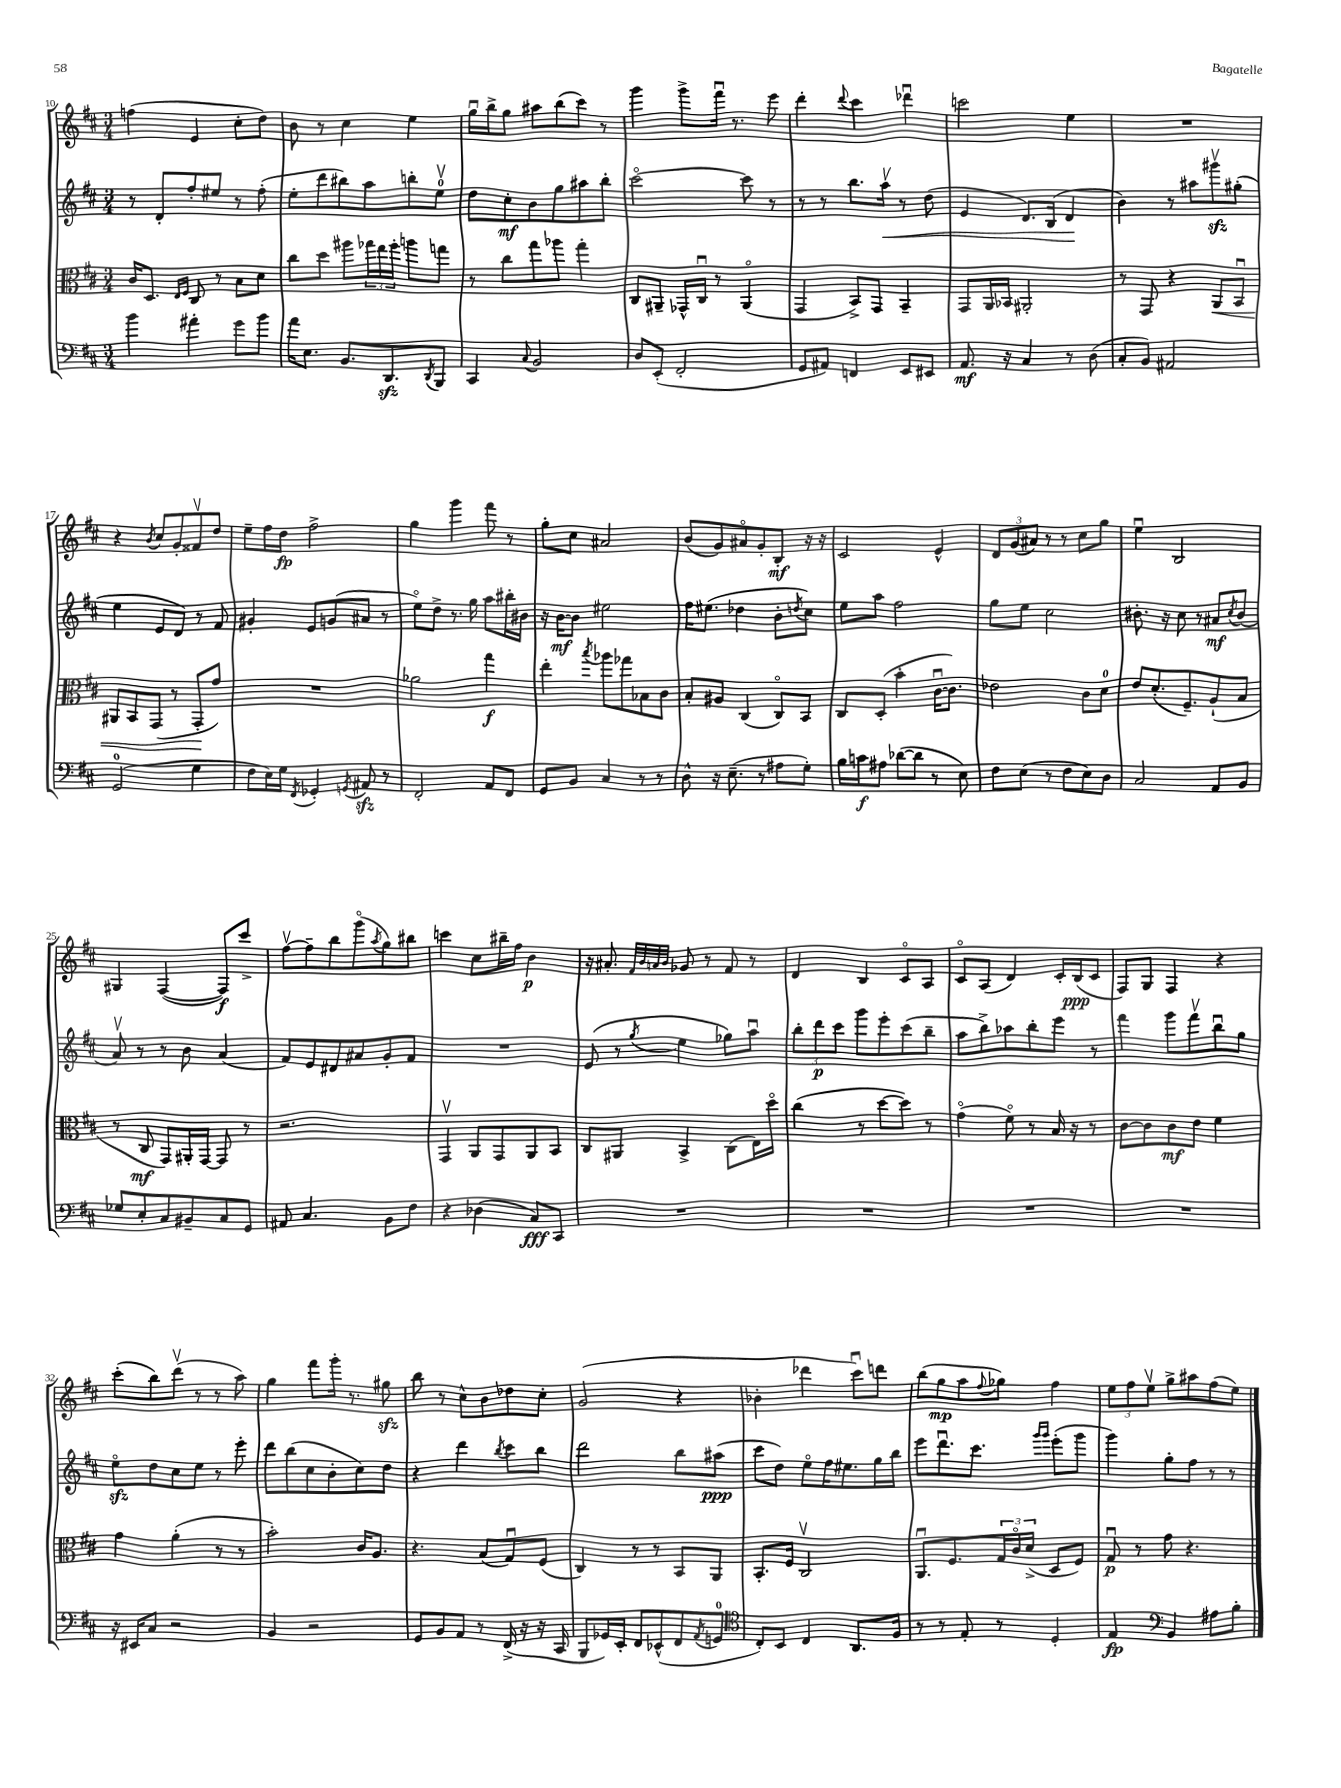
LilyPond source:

<<
\new StaffGroup <<
\new Staff = "s0" {
    \clef treble \key d \major \numericTimeSignature \time 3/4
    f''4( e'4 cis''8-. d''8) |
    b'8 r8 cis''4 e''4 |
    g''16\downbow b''16-> g''8 ais''8 b''8( cis'''8) r8 |
    g'''4 g'''8-> fis'''16\downbow r8. e'''8 |
    d'''4-. \appoggiatura { d'''8 } cis'''4 des'''4\downbow |
    c'''2 e''4 |
    R2. |
    r4 \acciaccatura { b'8 } cis''8 g'8-. fisis'8\upbow d''8 |
    e''8-- fis''16 d''16\fp fis''2-> |
    g''4 g'''4 fis'''8 r8 |
    g''8-. cis''8 ais'2 |
    b'8( g'8) ais'8\flageolet g'8-. b8-.\mf r16 r16 |
    cis'2 e'4-^ |
    \tuplet 3/2 { d'8 g'8( ais'8) } r8 r8 cis''8 g''8 |
    e''4\downbow b2 |
    gis4 fis4~( fis8\f) cis'''8-> |
    fis''8~\upbow fis''8-- b''8 g'''8\flageolet( \acciaccatura { a''8 } g''8) bis''8 |
    c'''4 cis''8 bis''16-- fis''16 b'4\p |
    r16 ais'8.-. \grace { fis'32 b'32 a'32 b'32 } ges'8 r8 fis'8 r8 |
    d'4 b4 cis'8\flageolet a8 |
    cis'8\flageolet a8( d'4) cis'16-. b16\ppp( cis'8 |
    fis8) g8 fis4 r4 |
    cis'''8-.( b''8) d'''8\upbow( r8 r8 a''8) |
    g''4 fis'''8 g'''16-. r8. gis''8\sfz |
    b''8 r8 cis''8-^ b'8 des''8 cis''8-. |
    g'2( r4 |
    bes'4-. des'''4 cis'''8\downbow) d'''8 |
    b''8( g''8\mp a''8 \appoggiatura { fis''8 } ges''8) fis''4 |
    \tuplet 3/2 { e''8 fis''8 e''8\upbow } g''8-> ais''8 fis''8( e''8) \bar "|." |
}
\new Staff = "s1" {
    \clef treble \key d \major \numericTimeSignature \time 3/4
    r8 d'8-. fis''8-. eis''8 r8 fis''8-.( |
    e''8-. d'''8 bis''8) a''8 b''8-. e''8-0\upbow |
    d''8 cis''8-.\mf b'8 g''8 ais''8 b''8-. |
    cis'''2~\flageolet cis'''8 r8 |
    r8 r8 b''8. a''16\upbow\< r8 d''8( |
    e'4 d'8.) b16( d'4\! |
    b'4) r8 ais''8 gis'''8\upbow\sfz gis''8-.( |
    e''4 e'8 d'8) r8 fis'8 |
    gis'4-. e'8 g'8( ais'8 r8 |
    e''8\flageolet) d''8-> r8. g''16 a''8 bis''16-. bis'16 |
    r16 b'16~\mf b'8 eis''2 |
    fis''16 eis''8.( des''4 b'8-. \acciaccatura { d''8 } cis''8) |
    e''8 a''8 fis''2 |
    g''8 e''8 cis''2 |
    bis'8.-. r16 cis''8 r8 ais'8\mf \acciaccatura { cis''8 } bis'8( |
    a'8\upbow) r8 r8 b'8 a'4( |
    fis'8) e'8 dis'8 ais'8 g'8-. fis'8 |
    R2. |
    e'8( r8 \acciaccatura { g''8 } e''4 ges''8) a''8\downbow |
    \tuplet 3/2 { b''8-. d'''8\p cis'''8 } g'''8 e'''8-. cis'''8( b''8-- |
    a''8 b''8->) aes''8 b''8-. e'''8 r8 |
    fis'''4 g'''8 fis'''8\upbow b''8\downbow g''8 |
    e''8\flageolet\sfz d''8 cis''8 e''8 r8 e'''8-. |
    d'''8 b''8( cis''8 b'8-. cis''8) d''8 |
    r4 d'''4 \acciaccatura { b''8 } cis'''8 b''8 |
    d'''2 b''8 ais''8\ppp( |
    cis'''8 d''8) e''8\flageolet fis''16 eis''8. g''16 b''16 |
    e'''8 d'''8.\downbow cis'''8. \grace { g'''16 g'''16 } e'''8-.( g'''8 |
    g'''4) g''8-. fis''8 r8 r8 \bar "|." |
}
\new Staff = "s2" {
    \clef alto \key d \major \numericTimeSignature \time 3/4
    cis'16 d8. \grace { e16 fis16 } cis8 r8 b8 d'8 |
    cis''8 d''8 ais''8 \tuplet 3/2 { ges''16 e''16 fis''16-. } a''8 g''8 |
    r8 cis''8 g''8 aes''8 g''4-. |
    cis8 ais,8-- ges,16-^ cis16\downbow r8 ais,4\flageolet( |
    g,4 b,8->) g,8 b,4-- |
    g,8 a,16 bes,16 ais,2-. |
    r8 g,8 r4 a,8\< b,8\downbow |
    ais,8 b,8 g,8( r8 g,8-.\! g'8) |
    R2. |
    aes'2 g''4\f |
    e''4-. \acciaccatura { b''8 } aes''8 ges''8 bes8 cis'8 |
    b8-. ais8 cis4( cis8\flageolet) b,8 |
    cis8 d8-.( b'4-. cis'16~\downbow cis'8.) |
    ees'2 cis'8 d'8-0 |
    e'8 d'8.-.( fis8.--) a8-!( b8 |
    r8 cis8\mf g,8) ais,16-. g,16~ g,8 r8 |
    r2. |
    g,4\upbow a,8 g,8 a,8 b,8 |
    cis8 ais,8 b,4-> cis8( e16) d''16\flageolet |
    cis''4( r8 d''8~ d''8) r8 |
    g'4\flageolet( fis'8\flageolet) r8 b16 r16 r8 |
    cis'8~ cis'8 cis'8\mf e'8 fis'4 |
    g'4 a'4-.( r8 r8 |
    b'2-.) cis'16 a8. |
    r4. b8( g8\downbow) fis8( |
    cis4) r8 r8 b,8 a,8 |
    b,8.-. fis16 cis2\upbow |
    a,8.\downbow fis8. \tuplet 3/2 { g16 cis'16\flageolet d'16->( } d8 fis8) |
    g8\downbow\p r8 g'8 r4. \bar "|." |
}
\new Staff = "s3" {
    \clef bass \key d \major \numericTimeSignature \time 3/4
    b'4 ais'4-. g'8 b'8 |
    a'16 e8. b,8. d,8.\sfz \acciaccatura { d,8 } b,,8 |
    cis,4 \appoggiatura { cis8 } b,2 |
    d8 e,8-.( fis,2-. |
    g,8 ais,8) f,4 e,8 eis,8 |
    a,8.\mf r16 cis4 r8 d8( |
    cis8-. b,8) ais,2 |
    g,2-0( g4 |
    fis8 e16) g16 \acciaccatura { fis,8 } ges,4-. \acciaccatura { g,8 } ais,8\sfz r8 |
    fis,2-. a,8 fis,8 |
    g,8 b,8 cis4 r8 r8 |
    d8-^ r16 e8.--( r8 ais8 g8-.) |
    b16 c'16\f ais8 des'8~( des'8 r8 e8) |
    fis8 e8( r8 fis8 e8) d8 |
    cis2 a,8 b,8 |
    ges8 e8-. cis8 bis,8-- cis8 g,8 |
    ais,8 cis4. b,8 fis8 |
    r4 des4( cis8\fff) cis,8 |
    R2. |
    R2. |
    R2. |
    R2. |
    r16 eis,16 cis8 r2 |
    b,4 r2 |
    g,8 b,8 a,8 r8 fis,16->( r16 r16 cis,16 |
    b,,8 ges,16) e,16-. fis,8 ees,8-^( fis,8 \acciaccatura { a,8 } g,8-0 |
    \clef tenor cis8-.) b,8 cis4 a,8. fis16 |
    r8 r8 e8-. r8 d4-. |
    e4\fp \clef bass b,4 ais8 b8-. \bar "|." |
}
>>
>>
\layout { \context { \Score currentBarNumber = #10 } }
